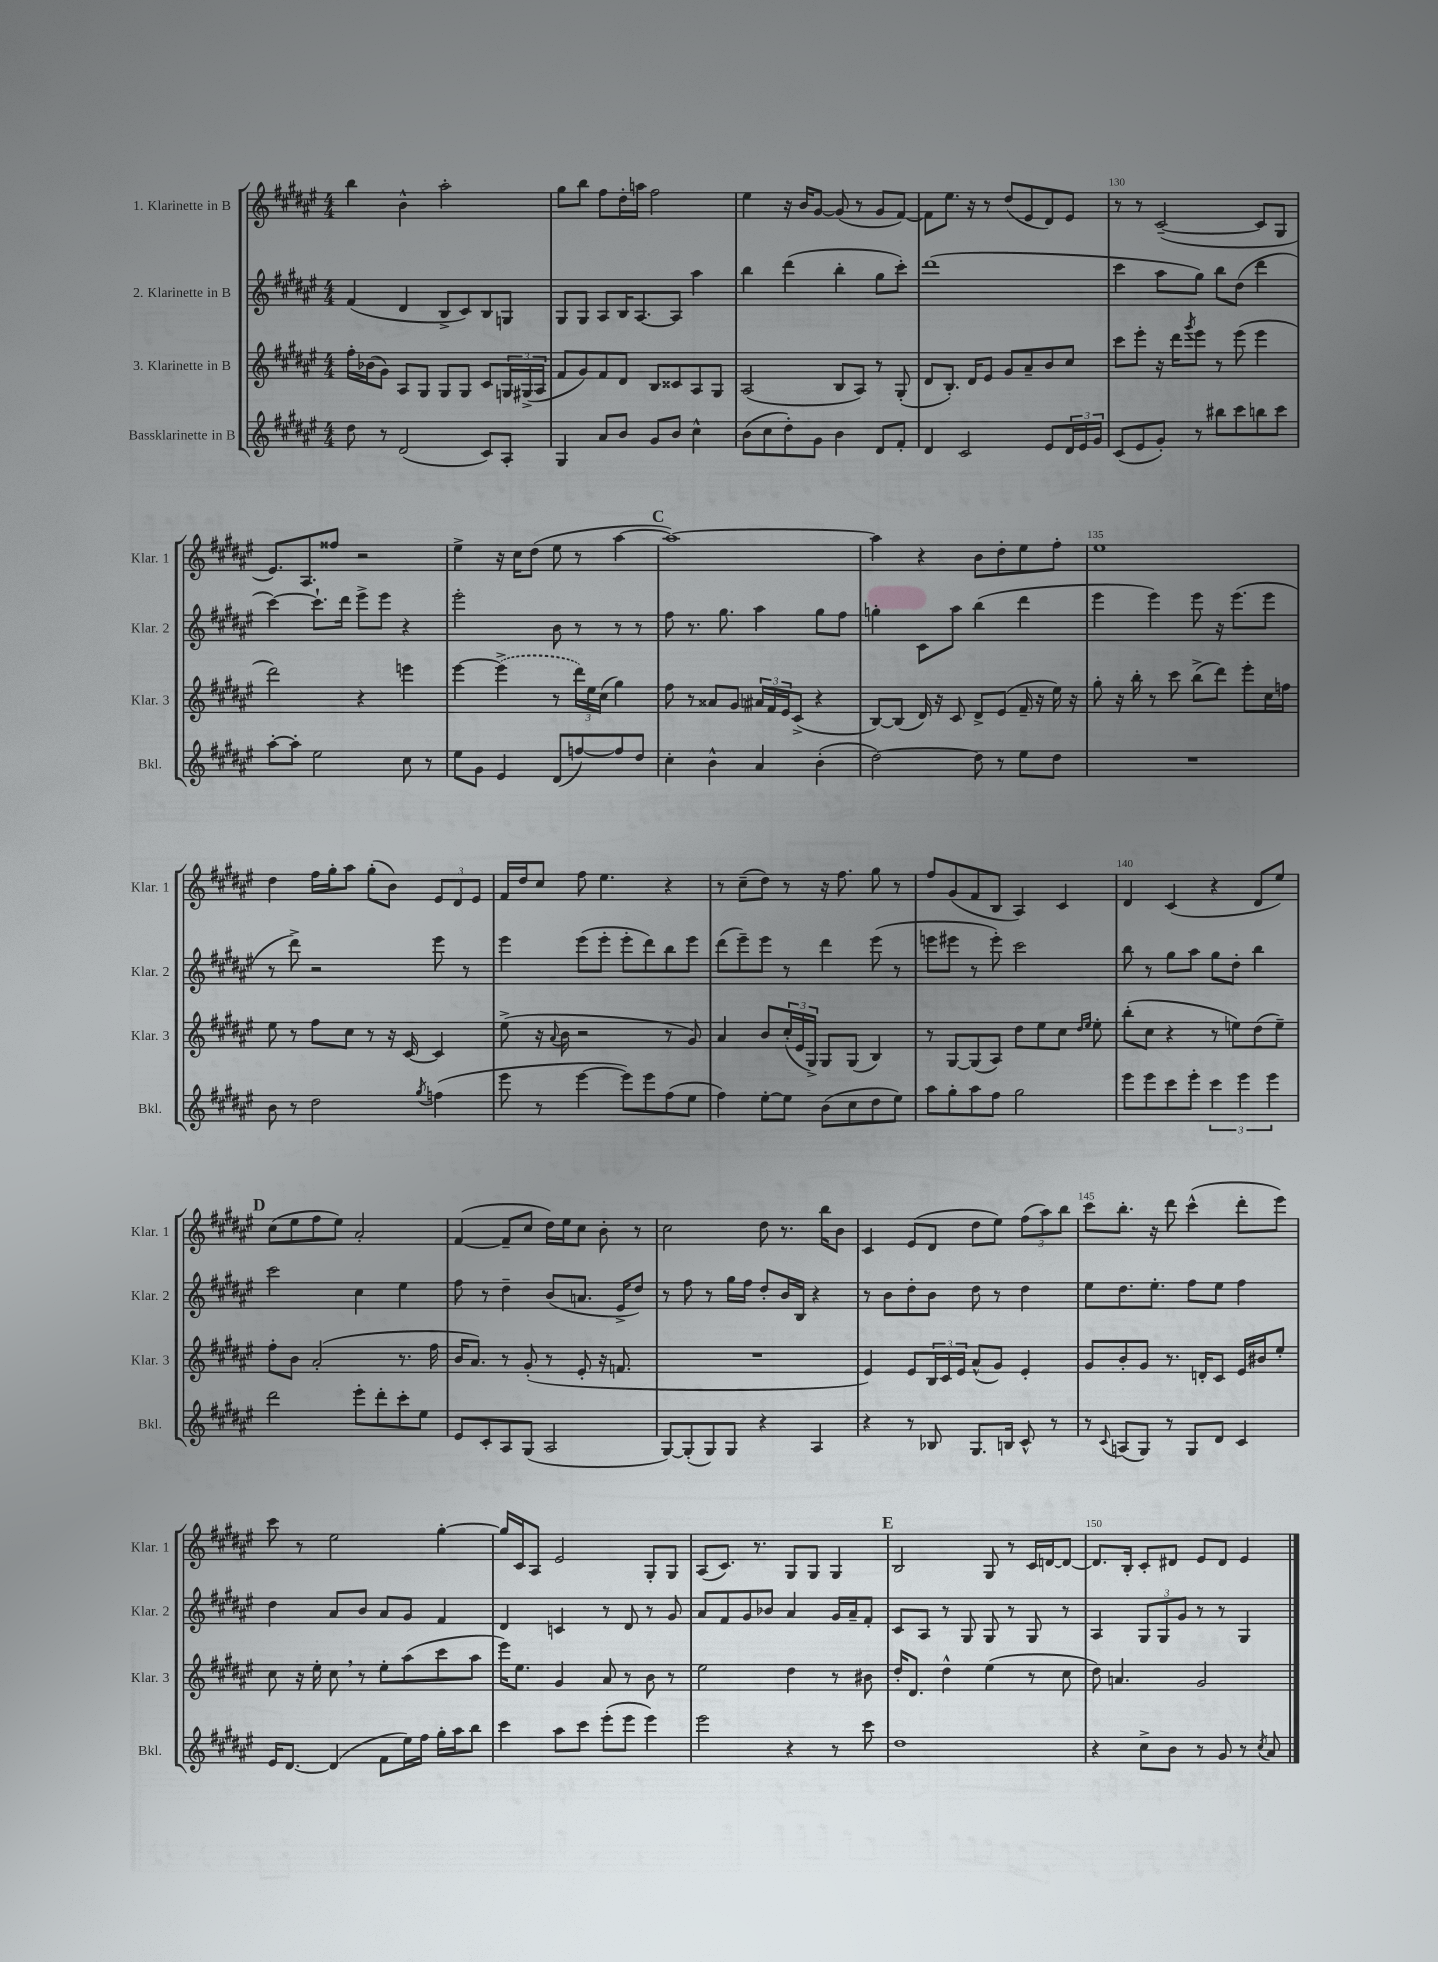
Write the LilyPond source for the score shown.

<<
\new StaffGroup <<
\new Staff = "s0" \with { instrumentName = "1. Klarinette in B" shortInstrumentName = "Klar. 1" } {
    \clef treble \key fis \major \numericTimeSignature \time 4/4
    b''4 b'4-^ ais''2-. |
    gis''8 b''8 fis''8 dis''16-. a''16 fis''2 |
    eis''4 r16 b'16 gis'8~ gis'8( r8 gis'8 fis'8~) |
    fis'8 eis''8. r16 r8 dis''8( eis'8 dis'8) eis'8 |
    r8 r8 cis'2~--( cis'8 gis8 |
    eis'8.) ais8. fisis''8 r2 |
    eis''4-> r16 cis''16 dis''8( eis''8 r8 ais''4~ |
    \mark \markup { \bold "C" } ais''1~) |
    ais''4 r4 b'8 dis''8-. eis''8 fis''8-. |
    eis''1 |
    dis''4 fis''16 gis''16-. ais''8 gis''8-.( b'8) \tuplet 3/2 { eis'8 dis'8 eis'8 } |
    fis'16 dis''16 cis''8 fis''8 eis''4. r4 |
    r8 cis''8--( dis''8) r8 r16 fis''8. gis''8 r8 |
    fis''8 gis'8( fis'8 b8 ais4) cis'4 |
    dis'4 cis'4( r4 dis'8 eis''8) |
    \mark \markup { \bold "D" } cis''8( eis''8 fis''8 eis''8) ais'2-. |
    fis'4~( fis'8-- cis''8 dis''16) eis''16 cis''8 b'8-. r8 |
    cis''2 dis''8 r8. b''16 b'8 |
    cis'4 eis'8( dis'8 dis''8 eis''8) \tuplet 3/2 { fis''8( ais''8) b''8 } |
    cis'''8 b''8.-. r16 dis'''8 cis'''4-^( dis'''8-. eis'''8) |
    cis'''8 r8 eis''2 gis''4~-. |
    gis''16 cis'16 ais8 eis'2 gis8-. gis8 |
    ais8( cis'8.) r8. gis8 gis8 gis4 |
    \mark \markup { \bold "E" } b2 gis8 r8 cis'16 d'16~ d'8~ |
    d'8. b16-. cis'8-. dis'8 eis'8 dis'8 eis'4 \bar "|." |
}
\new Staff = "s1" \with { instrumentName = "2. Klarinette in B" shortInstrumentName = "Klar. 2" } {
    \clef treble \key fis \major \numericTimeSignature \time 4/4
    fis'4( dis'4 b8-> cis'8) b8 g8 |
    gis8 gis8 ais8 b16 ais8.~ ais8 ais''4 |
    b''4 dis'''4( b''4-. gis''8 cis'''8-.) |
    dis'''1( |
    cis'''4 ais''8 gis''8) b''8 dis''8( dis'''4 |
    cis'''4~) cis'''8.-! dis'''16 eis'''8-> eis'''8 r4 |
    eis'''2-. b'8 r8 r8 r8 |
    \mark \markup { \bold "C" } fis''8 r8. gis''8. ais''4 gis''8 fis''8 |
    g''4-. cis'8 ais''8 b''4( dis'''4 |
    eis'''4 eis'''4) eis'''8 r16 eis'''8.( eis'''8 |
    r8 dis'''8->) r2 eis'''8 r8 |
    eis'''4 eis'''8( eis'''8-. eis'''8-. dis'''8) b''8 eis'''8 |
    dis'''8( eis'''8--) eis'''8 r8 dis'''4 eis'''8( r8 |
    e'''8 eis'''8 r8 eis'''8-.) cis'''2 |
    b''8 r8 gis''8 ais''8 gis''8 dis''8-. b''4 |
    \mark \markup { \bold "D" } cis'''2 cis''4 eis''4 |
    fis''8 r8 dis''4-- b'8( a'8. eis'16-> dis''8) |
    r8 fis''8 r8 gis''16 fis''16 dis''8-. b'16 b16 r4 |
    r8 b'8 dis''8-. b'8 dis''8 r8 dis''4 |
    eis''8 dis''8. eis''8.-. fis''8 eis''8 fis''4 |
    dis''4 ais'8 b'8 ais'8 gis'8 fis'4 |
    dis'4 c'4 r8 dis'8 r8 gis'8 |
    ais'8 fis'8 gis'8 bes'8 ais'4 gis'16 ais'16-- fis'8-. |
    \mark \markup { \bold "E" } cis'8 ais8 r8 gis8 gis8 r8 gis8 r8 |
    ais4 \tuplet 3/2 { gis8 gis8 gis'8 } r8 r8 gis4 \bar "|." |
}
\new Staff = "s2" \with { instrumentName = "3. Klarinette in B" shortInstrumentName = "Klar. 3" } {
    \clef treble \key fis \major \numericTimeSignature \time 4/4
    fis''16-. bes'16( gis'8) ais8 gis8 gis8 gis8 cis'8 \tuplet 3/2 { g16 gis16->( ais16 } |
    fis'8 gis'8) fis'8 dis'8 b8 cisis'8 ais8 gis8 |
    ais2( b8 ais8) r8 gis8-.( |
    dis'8 b8.-.) dis'16 eis'8 gis'8 ais'8-- b'8 cis''8 |
    cis'''8 eis'''8-. r16 dis'''16 \acciaccatura { gis'''8 } eis'''8 r8 eis'''8( eis'''4 |
    dis'''2) r4 e'''4 |
    eis'''4~ \once \slurDashed eis'''4->( r8 \tuplet 3/2 { dis'''16) eis''16 cis''16( } gis''4) |
    \mark \markup { \bold "C" } fis''8 r8 aisis'8 gis'8 \tuplet 3/2 { ais'16 fis'16 eis'16 } cis'8->( r4 |
    b8~) b8( dis'16) r16 cis'8 dis'8-> eis'8( fis'16-- r16 eis''16) r16 |
    gis''8-. r16 b''16-. r8 cis'''8 b''8->( dis'''8) eis'''8-. cis''16 f''16 |
    eis''8 r8 fis''8 cis''8 r8 r16 cis'16~ cis'4 |
    eis''8->( r16 \appoggiatura { ais'8 } b'16 r2 r8 gis'8) |
    ais'4 b'8 \tuplet 3/2 { cis''16-.( eis'16 gis16->) } gis8 gis8( b4) |
    r8 gis8~ gis8( ais8) dis''8 eis''8 cis''8 \grace { dis''16 eis''16 } eis''8-. |
    b''8-.( cis''8 r4 r8 e''8) dis''8( e''8--) |
    \mark \markup { \bold "D" } fis''8-. b'8 ais'2-.( r8. fis''16 |
    b'16 ais'8.) r8 gis'8-.( r8 eis'8-. r16 f'8. |
    R1 |
    eis'4) eis'8 \tuplet 3/2 { b16 cis'16 eis'16 } ais'8-^( gis'8) eis'4-. |
    gis'8 b'8-. gis'8 r8. d'16-. cis'8 eis'16 bis'16 eis''8-. |
    cis''8 r16 eis''16-. cis''8 \breathe r8 eis''8-. ais''8( cis'''8 ais''8 |
    eis'''16) eis''8. gis'4 ais'8 r8 b'8 r8 |
    eis''2 dis''4 r8 bis'8 |
    \mark \markup { \bold "E" } dis''16-. dis'8. dis''4-^ eis''4( r8 cis''8 |
    dis''8) a'4. gis'2 \bar "|." |
}
\new Staff = "s3" \with { instrumentName = "Bassklarinette in B" shortInstrumentName = "Bkl." } {
    \clef treble \key fis \major \numericTimeSignature \time 4/4
    dis''8 r8 dis'2( cis'8) ais8-. |
    gis4 ais'8 b'8 gis'8 b'8 cis''4-^ |
    b'8( cis''8 dis''8-.) gis'8 b'4 dis'8 fis'8-. |
    dis'4 cis'2 eis'8 \tuplet 3/2 { dis'16 eis'16 gis'16 } |
    cis'8( eis'8 gis'8-.) r8 bis''8 cis'''8 b''8 cis'''8 |
    ais''8~-. ais''8-. eis''2 cis''8 r8 |
    eis''8 gis'8 eis'4 dis'8( f''8~) f''8 dis''8 |
    \mark \markup { \bold "C" } cis''4-. b'4-^ ais'4 b'4-.( |
    dis''2~) dis''8 r8 eis''8 dis''8 |
    R1 |
    b'8 r8 dis''2 \acciaccatura { gis''8 } f''4( |
    eis'''8 r8 eis'''4~ eis'''8) eis'''8 fis''8( eis''8 |
    fis''4) eis''8~-. eis''8 b'8( cis''8 dis''8 eis''8) |
    ais''8 gis''8-. ais''8 fis''8 gis''2 |
    eis'''8 eis'''8 cis'''8 eis'''8-. \tuplet 3/2 { cis'''4 eis'''4 eis'''4 } |
    \mark \markup { \bold "D" } dis'''2 eis'''8-. dis'''8-. cis'''8-. eis''8 |
    eis'8 cis'8-. ais8 gis8( ais2 |
    gis8~) gis8-.( gis8) gis8 r4 ais4 |
    r4 r8 bes8 gis8. b16 cis'8-^ r8 |
    r8 \appoggiatura { cis'8 } a8( gis8) r8 gis8 dis'8 cis'4 |
    eis'16 dis'8.~ dis'4( fis'8 eis''16) fis''16 gis''16-. ais''16 b''8 |
    cis'''4 ais''8 cis'''8 eis'''8-.( eis'''8 eis'''4) |
    eis'''2 r4 r8 cis'''8 |
    \mark \markup { \bold "E" } dis''1 |
    r4 cis''8-> b'8 r8 gis'8 r8 \acciaccatura { cis''8 } ais'8 \bar "|." |
}
>>
>>
\layout { \context { \Score currentBarNumber = #126 \override BarNumber.break-visibility = ##(#f #t #t) barNumberVisibility = #(every-nth-bar-number-visible 5) } }
